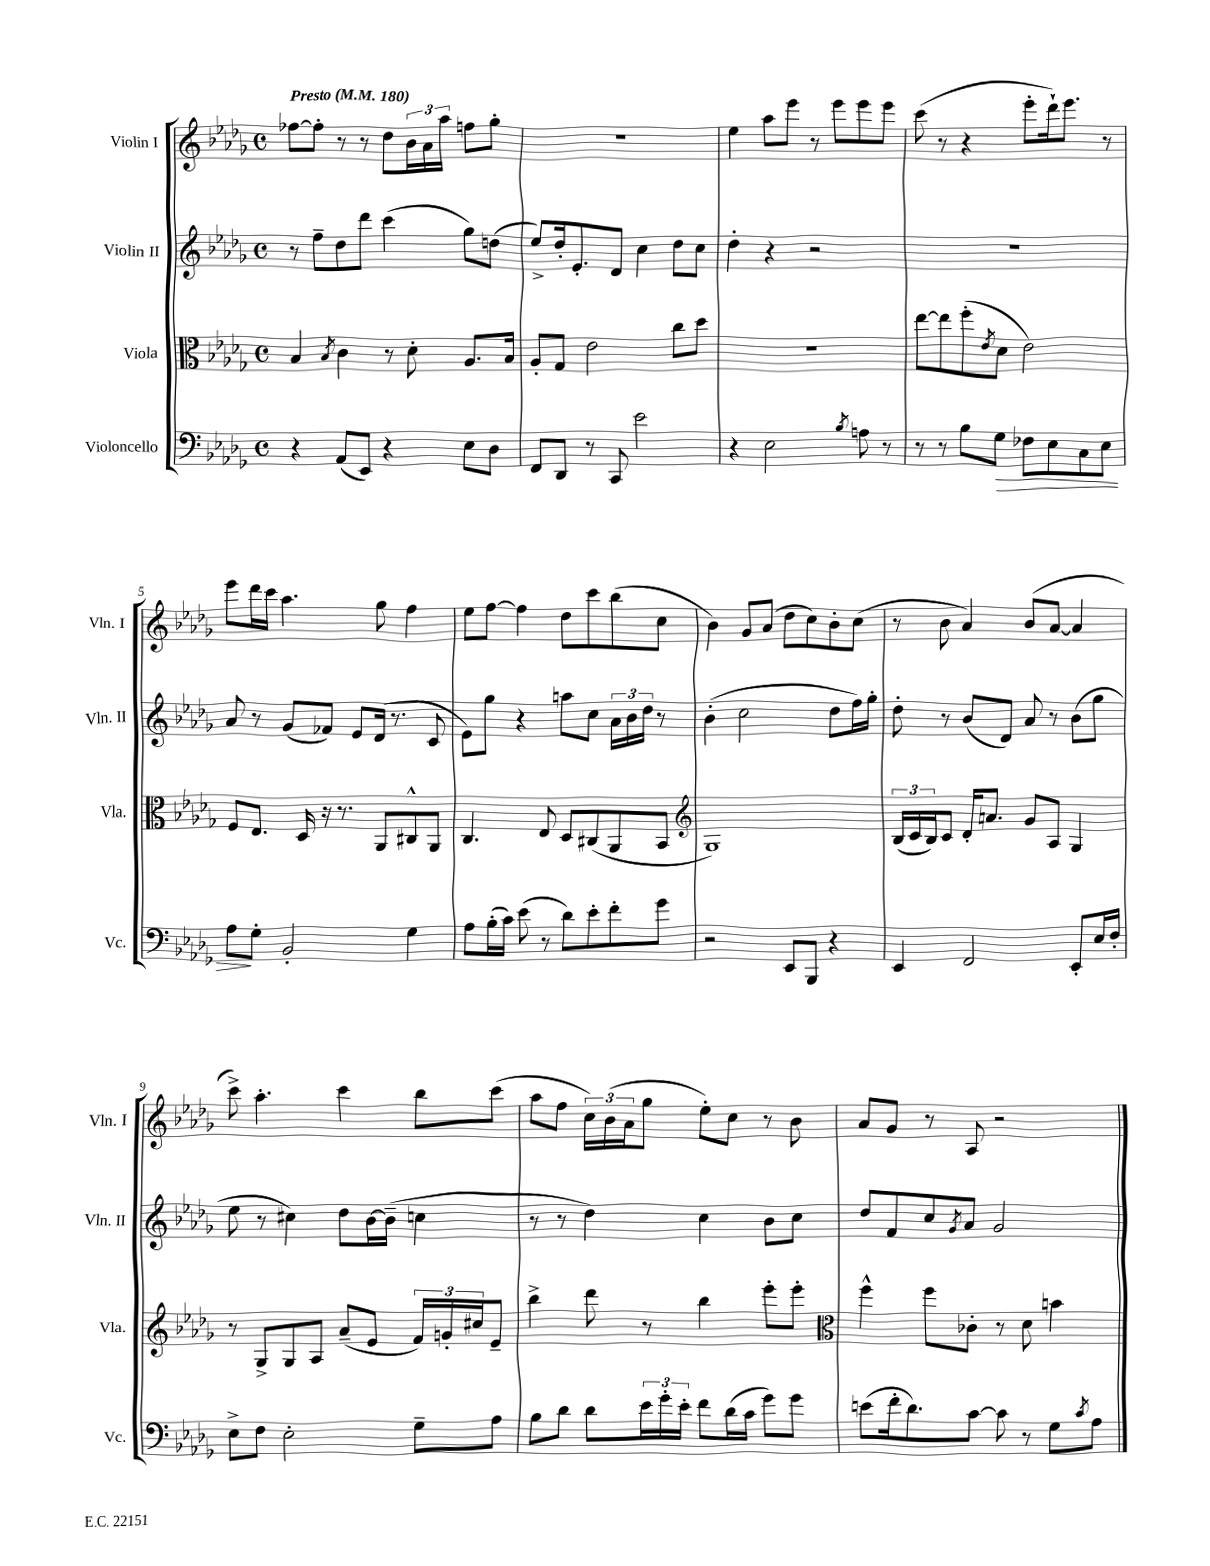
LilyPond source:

<<
\new StaffGroup <<
\new Staff = "s0" \with { instrumentName = "Violin I" shortInstrumentName = "Vln. I" } {
    \clef treble \key des \major \defaultTimeSignature \time 4/4 \tempo "Presto" 4 = 180
    fes''8~ fes''8-. r8 r8 des''8 \tuplet 3/2 { bes'16 aes'16 aes''16 } f''8 ges''8-. |
    r1 |
    ees''4 aes''8 ees'''8 r8 ees'''8 ees'''8 ees'''8 |
    c'''8( r8 r4 ees'''8-. des'''16-!) ees'''8. r8 |
    ees'''8 des'''16 c'''16 aes''4. ges''8 f''4 |
    ees''8 f''8~ f''4 des''8 c'''8 bes''8( c''8 |
    bes'4) ges'8 aes'8( des''8 c''8) bes'8-. c''8( |
    r8 bes'8 aes'4) bes'8( aes'8~ aes'4 |
    c'''8->) aes''4.-. c'''4 bes''8 c'''8( |
    aes''8 f''8 \tuplet 3/2 { c''16) bes'16( aes'16 } ges''8 ees''8-.) c''8 r8 bes'8 |
    aes'8 ges'8 r8 aes8 r2 \bar "|." |
}
\new Staff = "s1" \with { instrumentName = "Violin II" shortInstrumentName = "Vln. II" } {
    \clef treble \key des \major \defaultTimeSignature \time 4/4
    r8 f''8-- des''8 des'''8 c'''4( ges''8) d''8( |
    ees''8->) des''16-. ees'8.-. des'8 c''4 des''8 c''8 |
    des''4-. r4 r2 |
    R1 |
    aes'8 r8 ges'8( fes'8) ees'8 des'16( r8. c'8 |
    ees'8) ges''8 r4 a''8 c''8 \tuplet 3/2 { aes'16 bes'16 des''16 } r8 |
    bes'4-.( c''2 des''8 f''16) ges''16-. |
    des''8-. r8 bes'8( des'8) aes'8 r8 bes'8( ges''8 |
    ees''8 r8 cis''4) des''8 bes'16~ bes'16--( c''4 |
    r8 r8 des''4) c''4 bes'8 c''8 |
    des''8 f'8 c''8 \acciaccatura { ges'8 } aes'8 ges'2 \bar "|." |
}
\new Staff = "s2" \with { instrumentName = "Viola" shortInstrumentName = "Vla." } {
    \clef alto \key des \major \defaultTimeSignature \time 4/4
    bes4 \acciaccatura { bes8 } c'4 r8 des'8-. aes8. bes16 |
    aes8-. ges8 ees'2 c''8 des''8 |
    r1 |
    ees''8~ ees''8 f''8-.( \acciaccatura { ees'8 } des'8 ees'2) |
    f8 ees8. des16 r16 r8. aes,8 cis8-^ aes,8 |
    c4. ees8 des8 cis8( aes,8 bes,8 |
    \clef treble ges1) |
    \tuplet 3/2 { bes16( c'16 bes16) } c'8 des'16-. a'8. ges'8 aes8 ges4 |
    r8 ges8-> ges8 aes8 aes'8--( ees'8 \tuplet 3/2 { f'16) g'16-. cis''16 } ees'8-- |
    bes''4-> des'''8 r8 bes''4 ees'''8-. ees'''8-. |
    \clef alto f''4-^ f''8 ces'8-. r8 des'8 b'4 \bar "|." |
}
\new Staff = "s3" \with { instrumentName = "Violoncello" shortInstrumentName = "Vc." } {
    \clef bass \key des \major \defaultTimeSignature \time 4/4
    r4 aes,8( ees,8) r4 ees8 des8 |
    f,8 des,8 r8 c,8 ees'2 |
    r4 ees2 \acciaccatura { bes8 } a8 r8 |
    r8 r8 bes8 ges8\> fes8 ees8 c8 ees8 |
    aes8\! ges8-. bes,2-. ges4 |
    aes8 bes16-.( c'16) ees'8( r8 des'8) ees'8-. f'8-. ges'8 |
    r2 ees,8 bes,,8 r4 |
    ees,4 f,2 ees,8-. ees16 f16-. |
    ees8-> f8 ees2-. ges8-- aes8 |
    bes8 des'8 des'8 \tuplet 3/2 { ees'16 ges'16-. ees'16-. } f'8 des'16( c'16 ges'8) ges'8 |
    e'8( f'16-. des'8.) c'8~ c'8 r8 ges8 \acciaccatura { c'8 } aes8 \bar "|." |
}
>>
>>
